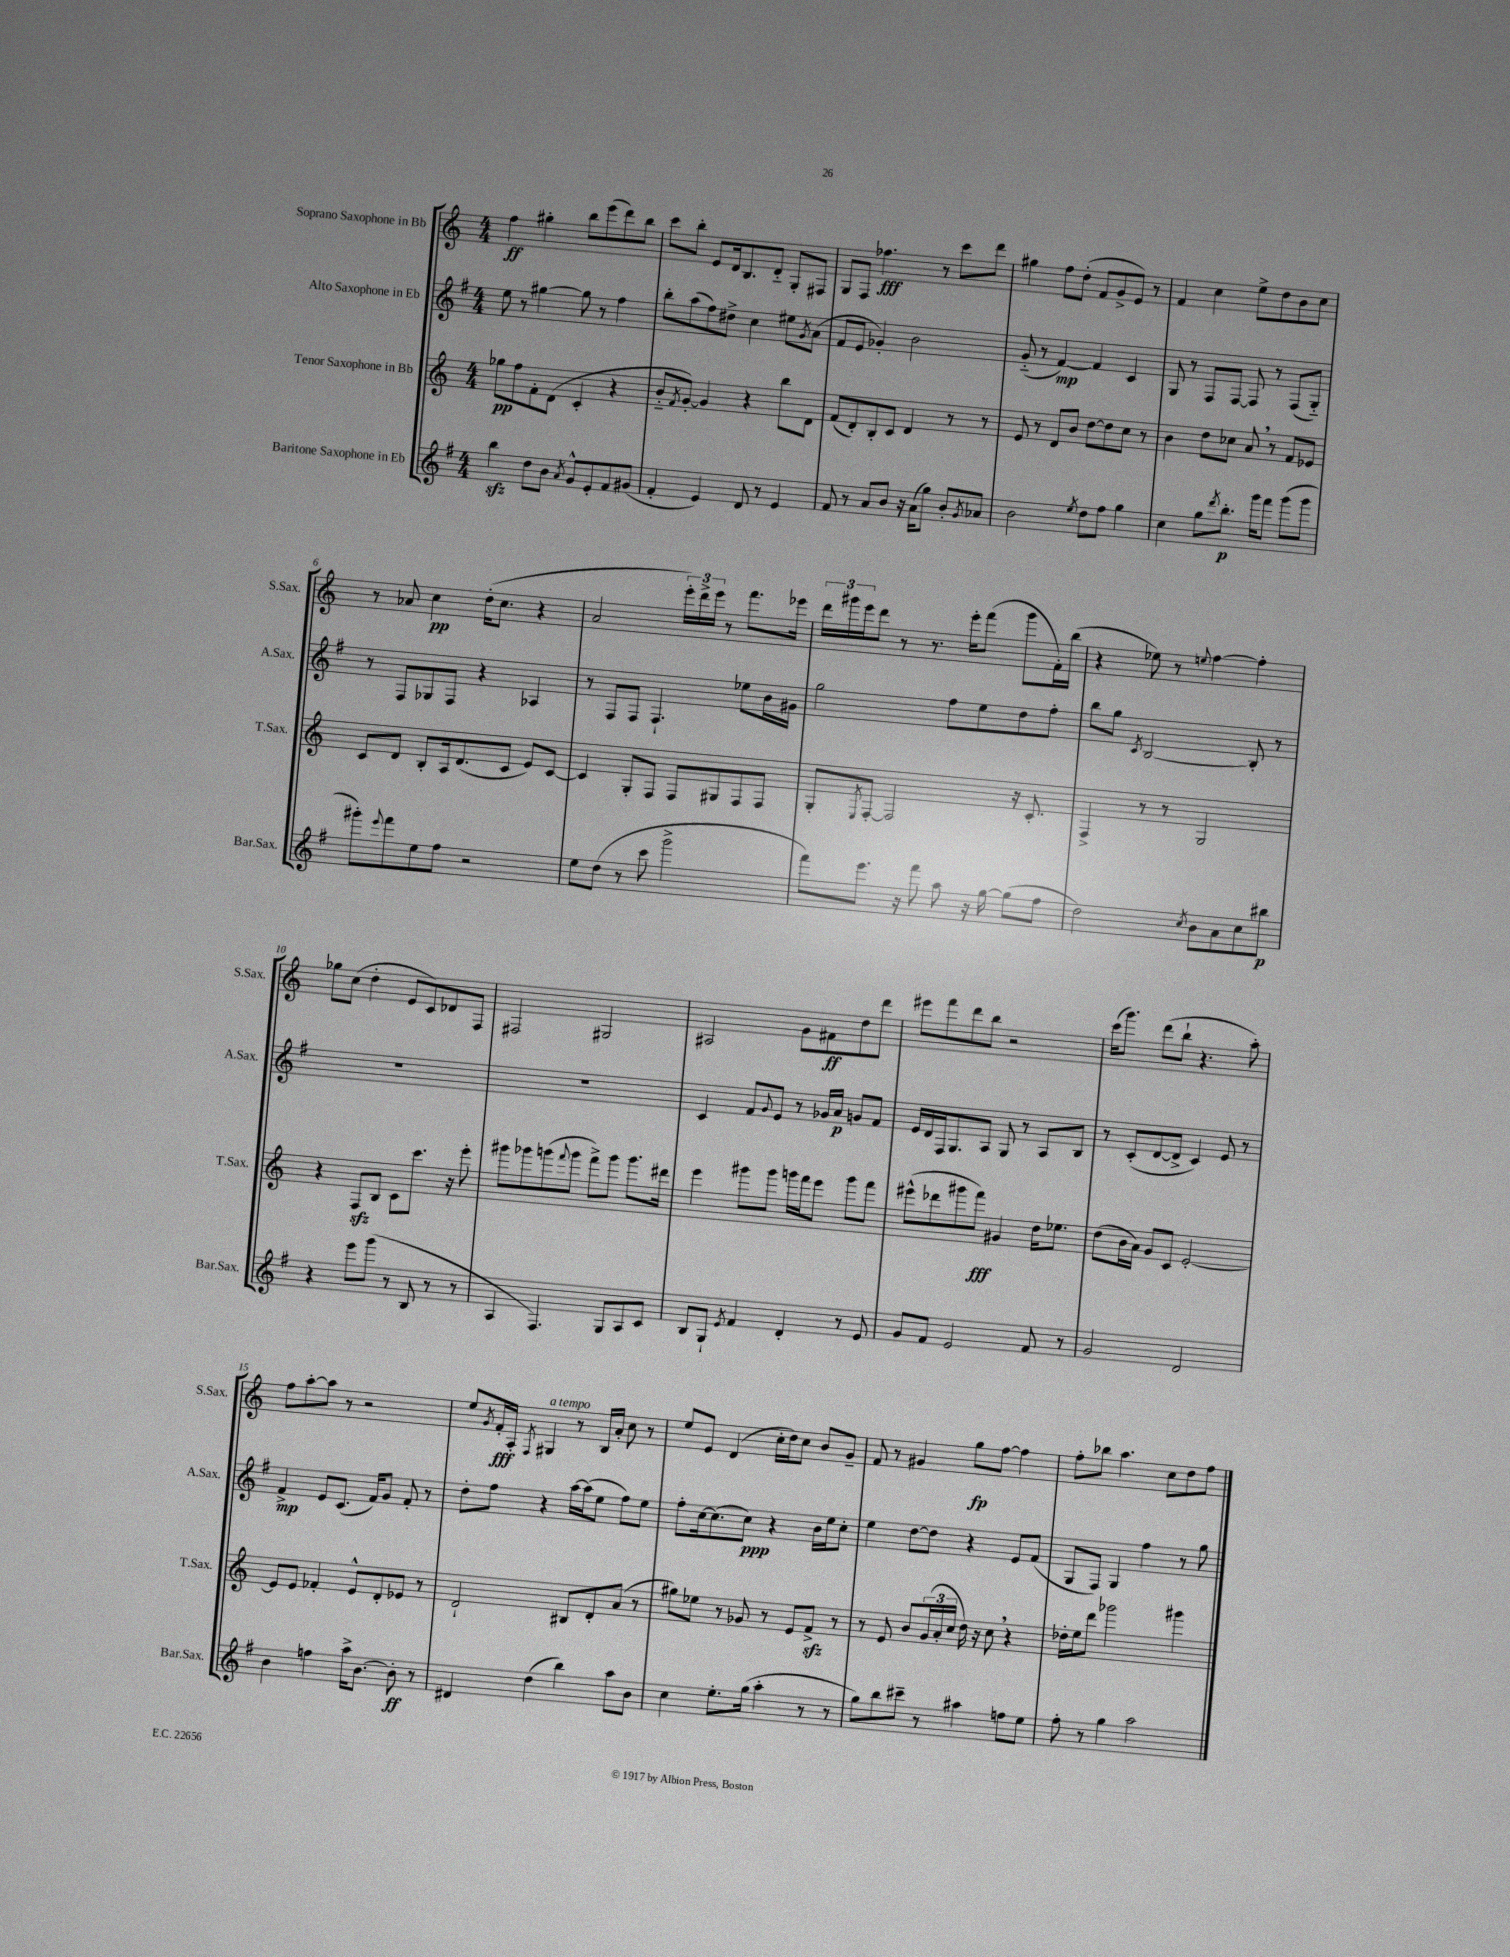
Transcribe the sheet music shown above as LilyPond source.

<<
\new StaffGroup <<
\new Staff = "s0" \with { instrumentName = "Soprano Saxophone in Bb" shortInstrumentName = "S.Sax." } {
    \clef treble \key c \major \numericTimeSignature \time 4/4
    f''4\ff gis''4-. b''8 e'''8( d'''8) b''8 |
    c'''8 b''8-. e'8 d'16 b8. d'8-_ g8-. fis8 |
    g8 f8 fes''4.\fff r8 c'''8 d'''8 |
    gis''4 f''8 d''8-.( f'8 g'8-> e'8) r8 |
    f'4 c''4 e''8-> d''8 b'8 c''8 |
    r8 aes'8 c''4\pp d''16-.( c''8. r4 |
    a'2 \tuplet 3/2 { e'''16-.) d'''16-> e'''16 } r8 f'''8. ees'''16 |
    \tuplet 3/2 { d'''16 gis'''16 e'''16 } d'''8 r8 r8. e'''16-. f'''8( gis'''8 f'16-.) b''16( |
    r4 ees''8) r8 \appoggiatura { e''8 } f''4~ f''4-. |
    ges''8 c''8( d''4-. e'8 c'8) des'8 f8 |
    fis2 gis2 |
    ais2 g'8 fis'8\ff d''8 d'''8 |
    eis'''8 f'''8 d'''8 b''8 r2 |
    c'''16( g'''8.) d'''8( b''8-! r4. a''8-.) |
    f''8 a''8~-. a''8 r8 r2 |
    e''8 \acciaccatura { g'8 } f'16-.\fff a16-. \acciaccatura { f8 } gis4^\markup { \italic "a tempo" } r8 b16 a'16-. c''8 r8 |
    e''8 e'8 d'4( c''16-. d''16) c''8 b'8 g'8-- |
    f'8 r8 gis'4 g''8\fp f''8~ f''4 |
    f''8-. bes''8 a''4. c''8 d''8 f''8 \bar "|." |
}
\new Staff = "s1" \with { instrumentName = "Alto Saxophone in Eb" shortInstrumentName = "A.Sax." } {
    \clef treble \key g \major \numericTimeSignature \time 4/4
    e''8 r8 gis''4~ gis''8 r8 fis''4 |
    b''8-. a''8( fis''8) dis''8-> c''4 eis''8 \acciaccatura { g'8 } a'8( |
    fis'8 e'8 ges'4-.) b'2 |
    g'8-_( r8 fis'4~\mp) fis'4 c'4 |
    g8 r8 fis8 fis8~ fis8 r8 fis8( g8-_) |
    r8 fis8 ges8 fis8 r4 aes4 |
    r8 fis8 fis8 fis4.-! ees''8 b'16 gis'16 |
    g''2 fis''8 e''8 d''8 fis''8-. |
    b''8 g''8 \acciaccatura { c'8 } b2~ b8-. r8 |
    R1 |
    R1 |
    c'4 fis'8 \appoggiatura { g'8 } e'8 r8 ges'16 a'16\p g'8 fis'8 |
    e'16 d'16 fis16 g8. a8 g8 r8 a8 b8 |
    r8 c'8-.( d'8~ d'8-> c'4) e'8 r8 |
    fis'4->\mp e'8 c'8.( fis'16) g'8 fis'8-. r8 |
    d''8-. fis''8 r4 a''16~ a''16( e''8 fis''8) e''8 |
    fis''8-. c''16~ c''8.( c''8\ppp) r4 b'16 e''16 c''8-. |
    e''4 d''8~ d''8 r4 e'8 fis'8( |
    g8 fis8) g4 fis''4 r8 g''8 \bar "|." |
}
\new Staff = "s2" \with { instrumentName = "Tenor Saxophone in Bb" shortInstrumentName = "T.Sax." } {
    \clef treble \key c \major \numericTimeSignature \time 4/4
    ges''8\pp f''8 f'8-. d'8( c'4-. r4 |
    b'8-_ \acciaccatura { f'8 } g'8~-.) g'4 r4 b''8 d'8 |
    f'8( d'8-.) b8-. c'8 d'4 r8 r8 |
    e'8 r8 d'8 b'8 d''8~ d''8 c''8 r8 |
    b'4 d''8 ces''8 a'8 \breathe r8 f'8 ees'8 |
    c'8 d'8 b8-. a16 d'8.( c'8 e'8) c'8~ |
    c'4 g8-. f8 f8 gis8 f8 f8 |
    g8-. \acciaccatura { e8 } f8~-. f2 r16 c'8.-. |
    f4-> r8 r8 g2 |
    r4 f8\sfz b8 c'8 c'''8. r16 e'''8-. |
    gis'''8 ges'''8 g'''8( \appoggiatura { f'''8 } g'''8 f'''8->) g'''8 g'''8. dis'''16 |
    e'''4 gis'''8 gis'''8 g'''16 f'''16 e'''8 g'''8 f'''8 |
    eis'''8-^( des'''8 gis'''8 f'''8\fff) gis'4 d''16 ees''8. |
    d''8( b'16 a'16) g'8 c'8 e'2~-. |
    e'8 e'8 fes'4-. e'8-^ d'8-. ees'8 r8 |
    d'2-! bis8 d'8-. a'8( r8 |
    gis''8) ees''8 r8 ges'8 r8 e'8 f'8->\sfz r8 |
    r8 e'8 b'8 \tuplet 3/2 { g'16( a'16-. c''16 } d''16) r16 c''8 \breathe r4 |
    des''16-. e''16 d'''8 ges'''2 gis'''4 \bar "|." |
}
\new Staff = "s3" \with { instrumentName = "Baritone Saxophone in Eb" shortInstrumentName = "Bar.Sax." } {
    \clef treble \key g \major \numericTimeSignature \time 4/4
    b''4\sfz d''8 b'8 \acciaccatura { a'8 } g'8-^ e'8-. fis'8 gis'8( |
    fis'4-. e'4) d'8 r8 e'4 |
    fis'8 r8 a'8 b'8 r16 a'16( g''8) b'8-. \acciaccatura { g'8 } aes'8 |
    b'2 \acciaccatura { e''8 } d''8 fis''8 g''4 |
    c''4 g''8 \acciaccatura { d'''8 } b''8.-.\p g'''16 fis'''8 g'''8( g'''8 |
    gis'''8-.) \appoggiatura { e'''8 } fis'''8 e''8 fis''8 r2 |
    e''8 d''8( r8 c'''8 g'''2-> |
    fis'''8) e'''8. r16 fis'''8 a''8 r16 g''16~ g''8( fis''8 |
    d''2) \acciaccatura { c''8 } b'8 a'8 c''8 bis''8\p |
    r4 e'''8 g'''8( r8 b8 r8 r8 |
    a4 fis4.) g8 a8 c'8 |
    b8 g8-! \acciaccatura { e'8 } fis'4 d'4-. r8 e'8 |
    g'8 fis'8 e'2 fis'8 r8 |
    g'2 d'2 |
    b'4 f''4 a''16-> b'8.~ b'8-.\ff r8 |
    dis'4 d''4( b''4) a''8 b'8 |
    c''4 e''8.-. g''16( a''4-. r8 r8 |
    g''8) b''8 cis'''8-- r8 ais''4 f''8 e''8 |
    fis''8-. r8 g''4 a''2 \bar "|." |
}
>>
>>
